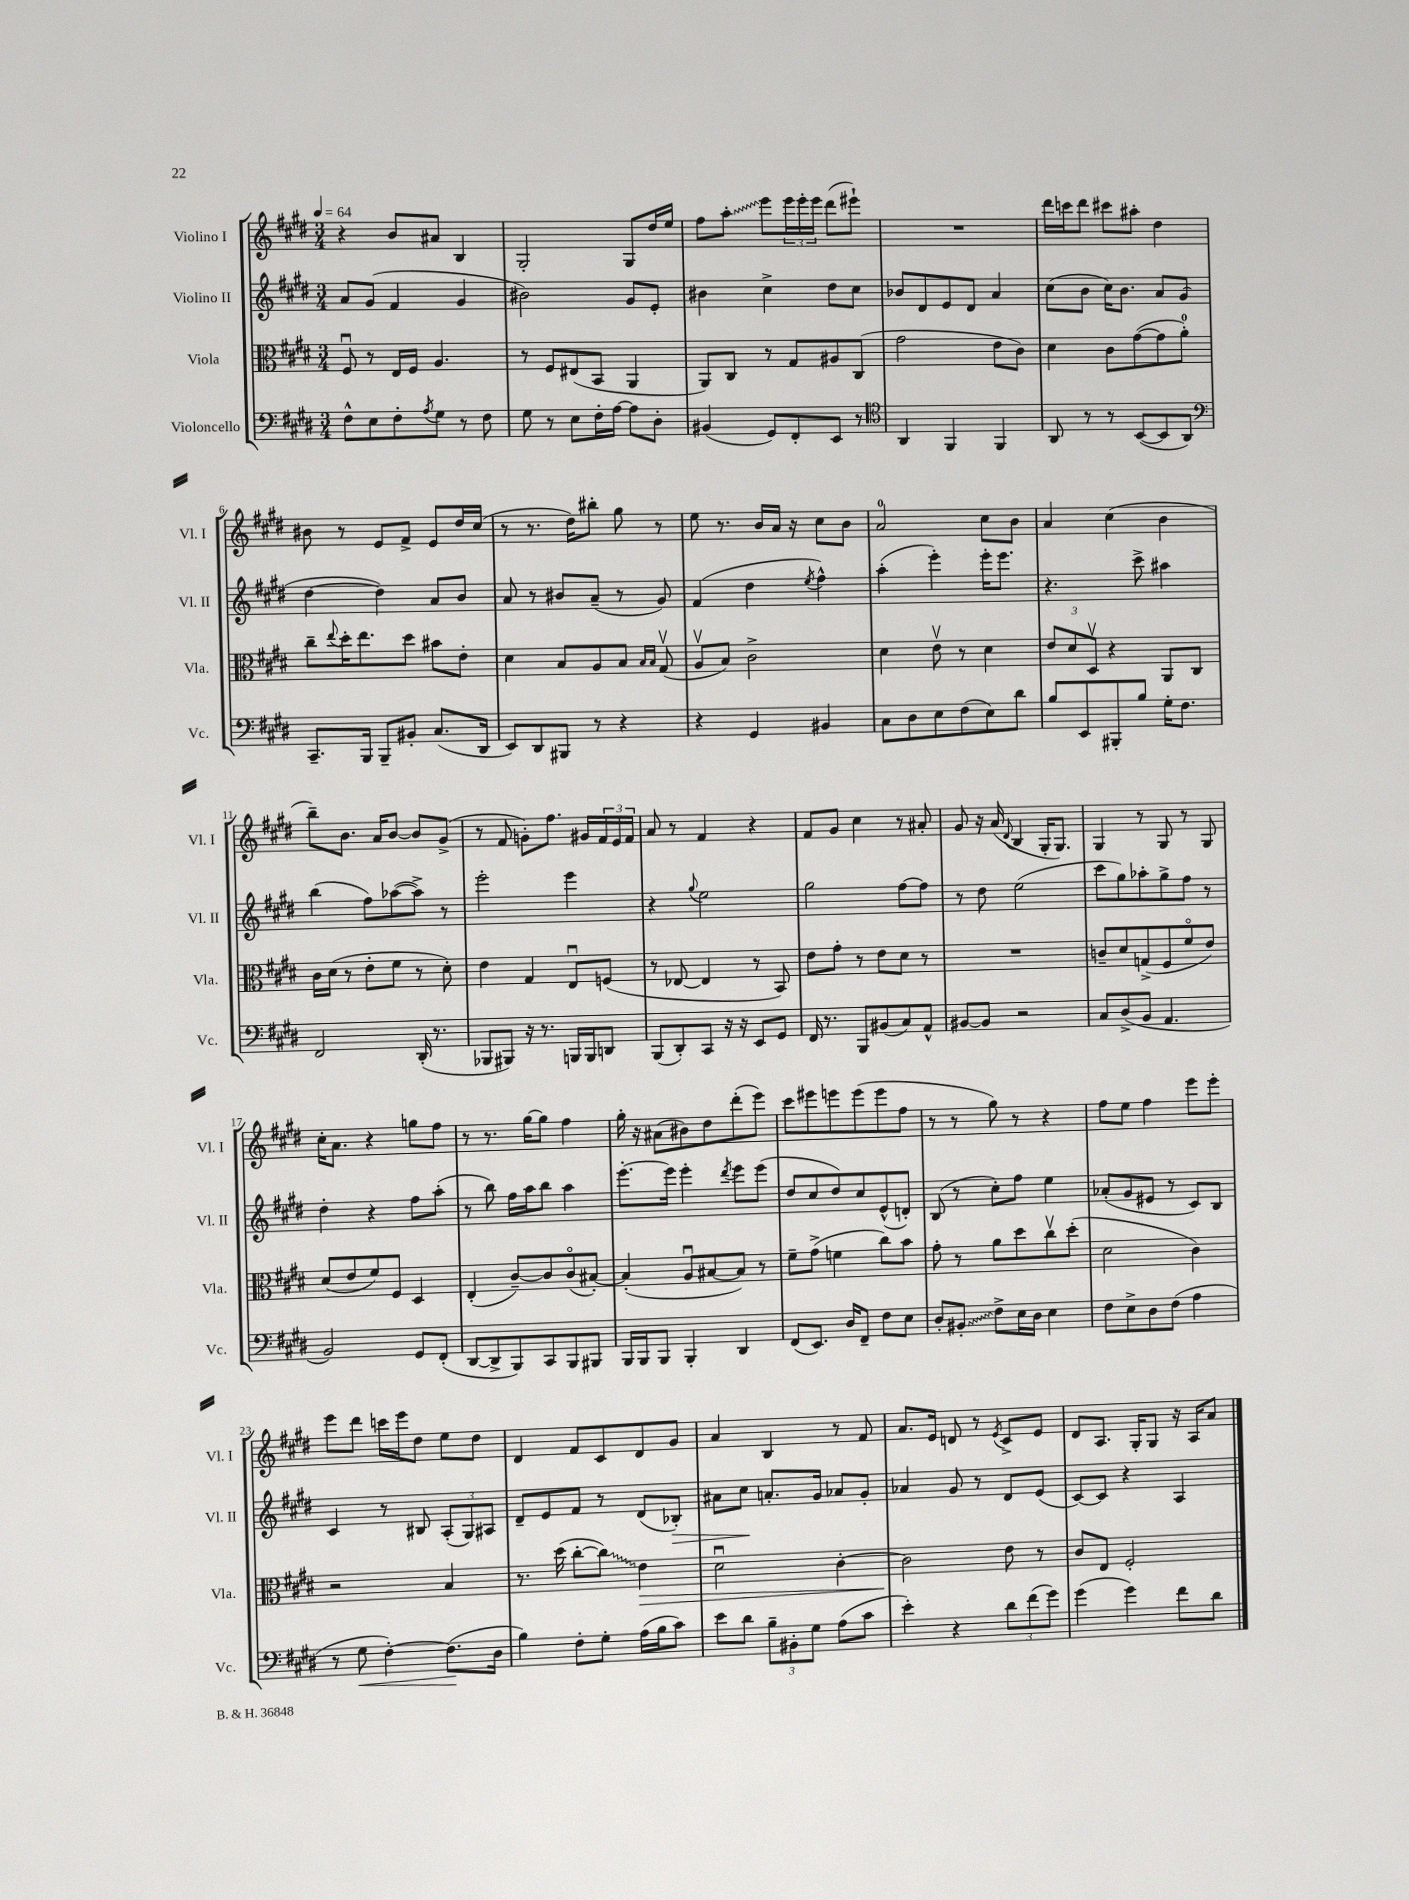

**kern	**kern	**kern	**kern
*staff4	*staff3	*staff2	*staff1
*clefF4	*clefC3	*clefG2	*clefG2
*k[f#c#g#d#]	*k[f#c#g#d#]	*k[f#c#g#d#]	*k[f#c#g#d#]
*M3/4	*M3/4	*M3/4	*M3/4
*MM64	*MM64	*MM64	*MM64
8F#^^\L	8F#u/	8a/L	4r
8E\	8r	(8g#/J	.
8F#'\	16E/LL	4f#/	8b/L
.	16F#/JJ	.	.
8qA/	.	.	.
8G#\J	4.A/	.	8a#/J
8r	.	4g#/	4B/
8F#\	.	.	.
=	=	=	=
8G#\	8r	2b#\)	2G#'/
8r	8F#/L	.	.
8E\L	(8E#/	.	.
16F#'\L	8BB/J	.	.
[16A\JJ	.	.	.
8A\]L	4AA/	8g#/L	8G#/L
8D#'\J	.	8e'/J	16dd#/L
.	.	.	16ee/JJ
=	=	=	=
(4BB#/	8AA/L)	4b#\	8ff#\L
.	8C#/J	.	8aa'\J
8GG#/L)	8r	4cc#^\	8eee\L
8FF#'/	8G#/L	.	24eee\L
.	.	.	24eee'\
.	.	.	24eee\JJ
8EE/J	8A#/	8dd#\L	(8ddd#\L
8r	(8C#/J	8cc#\J	8eee#`\J)
=	=	=	=
*clefC4	*	*	*
4AA/	2g#\	8b-/L	2.r
.	.	8d#/	.
4FF#/	.	8e/	.
.	.	8d#/J	.
4FF#/	8e\L	4a/	.
.	8c#\J)	.	.
=	=	=	=
8AA/	4d#\	(8cc#\L	16ddd#\LL
.	.	.	16ccc\J
8r	.	8b\J	8ddd#\J
8r	8c#\L	16cc#\LK)	8ccc#\L
.	.	8.b\J	.
([8BB/L	([8g#\	.	8aa#'\J
8BB/]	8g#\]	8a/L	4dd#\
8AA/J)	8a'\J)	(8g#/J	.
=	=	=	=
*clefF4	*	*	*
8.CC#~/L	8cc#~\L	[4dd#\	8b#\
.	8qqee/	.	.
.	16dd#'\K	.	8r
16BBB/Jk	8.ee\	.	.
8BBB~/L	.	4dd#\])	8e/L
8BB#'/J	8dd#\J	.	8f#^/J
(8.C#/L	8b#\L	8a/L	8e/L
.	8e'\J	8b/J	16dd#/L
16DD#/Jk	.	.	(16cc#/JJ
=	=	=	=
8EE/L)	4d#\	8a/	8r
8DD#/	.	8r	8.r
8BBB#/J	8B/L	8b#/L	.
.	.	.	16dd#\LK)
8r	8A/	(8a~/J	8bb#'\J
4r	8B/J	8r	8gg#\
.	16qqB/LL	.	.
.	16qqB/JJ	.	.
.	(8G#v/	8g#/)	8r
=	=	=	=
4r	8Av/L	(4f#/	8ee\
.	8B/J)	.	8.r
4GG#/	2c#^\	4dd#\	.
.	.	.	16b/LL
.	.	.	16a/JJ
.	.	.	16r
.	.	8qee/	.
4BB#/	.	4ff#^^\)	8cc#\L
.	.	.	8b\J
=	=	=	=
8C#\L	4d#\	(4aa'\	2a/
8D#\	.	.	.
8E\	8ev\	4eee'\)	.
(8F#\	8r	.	.
8E\)	4d#\	16eee'\LK	8cc#\L
.	.	8.eee\J	.
8d#\J	.	.	8b\J
=	=	=	=
8B/L	12e/L	4.r	4a/
.	12d#/	.	.
8EE/	.	.	.
.	12D#v/J	.	.
8BBB#'/	4r	.	(4cc#\
8B/J	.	8ccc#^\	.
16G#'\LK	8AA/L	4aa#\	4b\
8.F#\J	.	.	.
.	8C#/J	.	.
=	=	=	=
2FF#/	16c#\LL	(4bb\	8bb~\L)
.	(16d#\JJ	.	.
.	8r	.	8.b\J
.	8e'\L	8ff#\L)	.
.	.	.	16a/LK
.	8f#\J	([8aa-\	[8b/J
(16DD#'/	8r	8aa-^\]J)	8b/]L
8.r	.	.	.
.	8d#'\)	8r	(8g#^/J
=	=	=	=
8BBB-/L	4e\	2eee'\	8r
8BBB#/J)	.	.	8f#/
16r	4G#/	.	8g'\L)
8.r	.	.	.
.	.	.	8.ff#\J
16BBB/LL	8Eu/L	4eee\	.
16BBB/J	.	.	16g#/LL
8DD/J	(8F/J	.	24f#/
.	.	.	24e/
.	.	.	24f#/JJ
=	=	=	=
(8BBB/L	8r	4r	8a/
8DD#'/)	[8E-/	.	8r
.	.	8qqgg#/	.
8CC#/J	4E-/]	2ee\	4f#/
16r	.	.	.
16r	.	.	.
8EE/L	8r	.	4r
8GG#/J	8BB/)	.	.
=	=	=	=
16FF#/	8e\L	2gg#\	8f#/L
8.r	.	.	.
.	8g#'\J	.	8g#/J
8BBB/L	8r	.	4cc#\
(8BB#/	8e\L	.	.
8C#/)	8d#\J	[8ff#\L	8r
8AA^^/J	8r	8ff#\]J	8a#'/
=	=	=	=
[8BB#/L	2.r	8r	8g#/
8BB#/]J	.	8dd#\	16r
.	.	.	(16a/
.	.	.	8qqd#/
2r	.	(2ee\	4B/
.	.	.	16G#'/LK
.	.	.	8.G#/J)
=	=	=	=
8C#/L	8c~/L	8ccc#\L	4G#/
(8D#^/	8d#/	8gg#\)	.
8BB/J	(8G^/	8aa-'\	8r
4.AA/	8F#/	8gg#^\	8G#/
.	8f#o/	8ff#\J	8r
.	8e/J)	8r	8G#/
=	=	=	=
2BB/)	(8d#/L	4dd#'\	16cc#'\LK
.	.	.	8.a\J
.	8e/	.	.
.	8f#/)	4r	4r
.	8F#/J	.	.
8GG#/L	4D#/	8ff#\L	8gg\L
(8FF#'/J	.	(8aa'\J	8ff#\J
=	=	=	=
[8DD#/L	(4E'/	8r	8r
8DD#^/]	.	8bb\)	8.r
8BBB/)	[8c#~/L)	16ff#\LL	.
.	.	16aa\J	[16gg#\LK
8CC#/	8c#/]	8bb\J	8gg#\]J
8BBB/	(8c#o/	4aa\	4ff#\
8BBB#/J	[8B#'/J)	.	.
=	=	=	=
16BBB/LL	(4B#'/]	[8.eee'\L	16gg#'\
16BBB/J	.	.	16r
8BBB/J	.	.	(8a#\L
.	.	16eee\]Jk	.
4BBB'/	8Au/L	4eee'\	8b#\)
.	[8B#/	.	8dd#\
.	.	8qddd#/	.
4DD#/	8B#/]J)	8eee\L	(8ddd#'\
.	8r	(8eee\J	8eee\J)
=	=	=	=
(8FF#/L	8f#~\L	8dd#/L	8ccc#\L
8.EE/J)	(8g#^\J	8cc#/	8eee#\
.	4f\	8dd#/)	8eee\
16D#/LK	.	.	.
8FF#~/J	.	8cc#/	(8eee\
8F#\L	8cc#\L)	(8e^^/	8eee\
8E\J	8b\J	8d'/J)	8ff#\J
=	=	=	=
8D#'/L	8g#'\	(8B/	8r
8BB#'/J	8r	8r	8r
8F#^\L	8a\L	8cc#'\L)	8gg#\)
16E\L	8dd#\	8ff#\J	8r
16D#\JJ	.	.	.
4E\	8cc#v\	4ee\	4r
.	(8dd#'\J	.	.
=	=	=	=
8F#\L	2d#\	(8a-'/L	8ff#\L
8E^\	.	8g#/	8ee\J
8D#\	.	8e#/J	4ff#\
(8F#\J	.	8r	.
4A\	4c#\)	8c#/L)	8eee\L
.	.	8B/J	8eee'\J
=	=	=	=
8r	2r	4c#/	8eee\L
8G#\	.	.	8ddd#\J
[4F#'\)	.	8r	16ccc\LL
.	.	.	16eee\J
.	.	8B#/	8dd#\J
(8.F#\]L	4B/	(12A'/L	8ee\L
.	.	12G#/)	.
.	.	.	8dd#\J
.	.	12A#/J	.
16D#\Jk	.	.	.
=	=	=	=
4B\)	8.r	8d#~/L	4d#/
.	.	8e/	.
.	(16dd#\	.	.
8F#'\L	[8cc#'\L	8f#/J	8f#/L
8G#'\J	8cc#\]J)	8r	8c#/
(16A\LL	4e\	(8d#/L	8d#/
16B\J	.	.	.
8c#\J)	.	8B-'/J)	8g#/J
=	=	=	=
8e\L	2d#u\	8a#\L	4a/
8d#\J	.	8cc#\J	.
12B~\L	.	8.a'/L	4B/
12BB#'\	.	.	.
12G#\J	.	.	.
.	.	16g#/Jk	.
(8A\L	[4c#'\	8a-/L	8r
8c#\J	.	8g#'/J	8f#/
=	=	=	=
4e'\)	2c#\]	4a-/	8.a/L
.	.	.	16e/Jk
4r	.	8g#/	8d/
.	.	8r	8r
.	.	.	8qe/
12d#\L	8e\	8d#/L	8c#^/L
(12f#\	.	.	.
.	8r	(8e/J	8e/J
12g#\J)	.	.	.
=	=	=	=
(4g#\	8c#/L	[8c#/L)	8d#/L
.	8E/J	8c#/]J	8.A/J
4g#\)	2F#'/	4r	.
.	.	.	16G#'/LK
.	.	.	8G#/J
8f#\L	.	4A/	16r
.	.	.	16A/LK
8d#\J	.	.	8a/J
==	==	==	==
*-	*-	*-	*-
